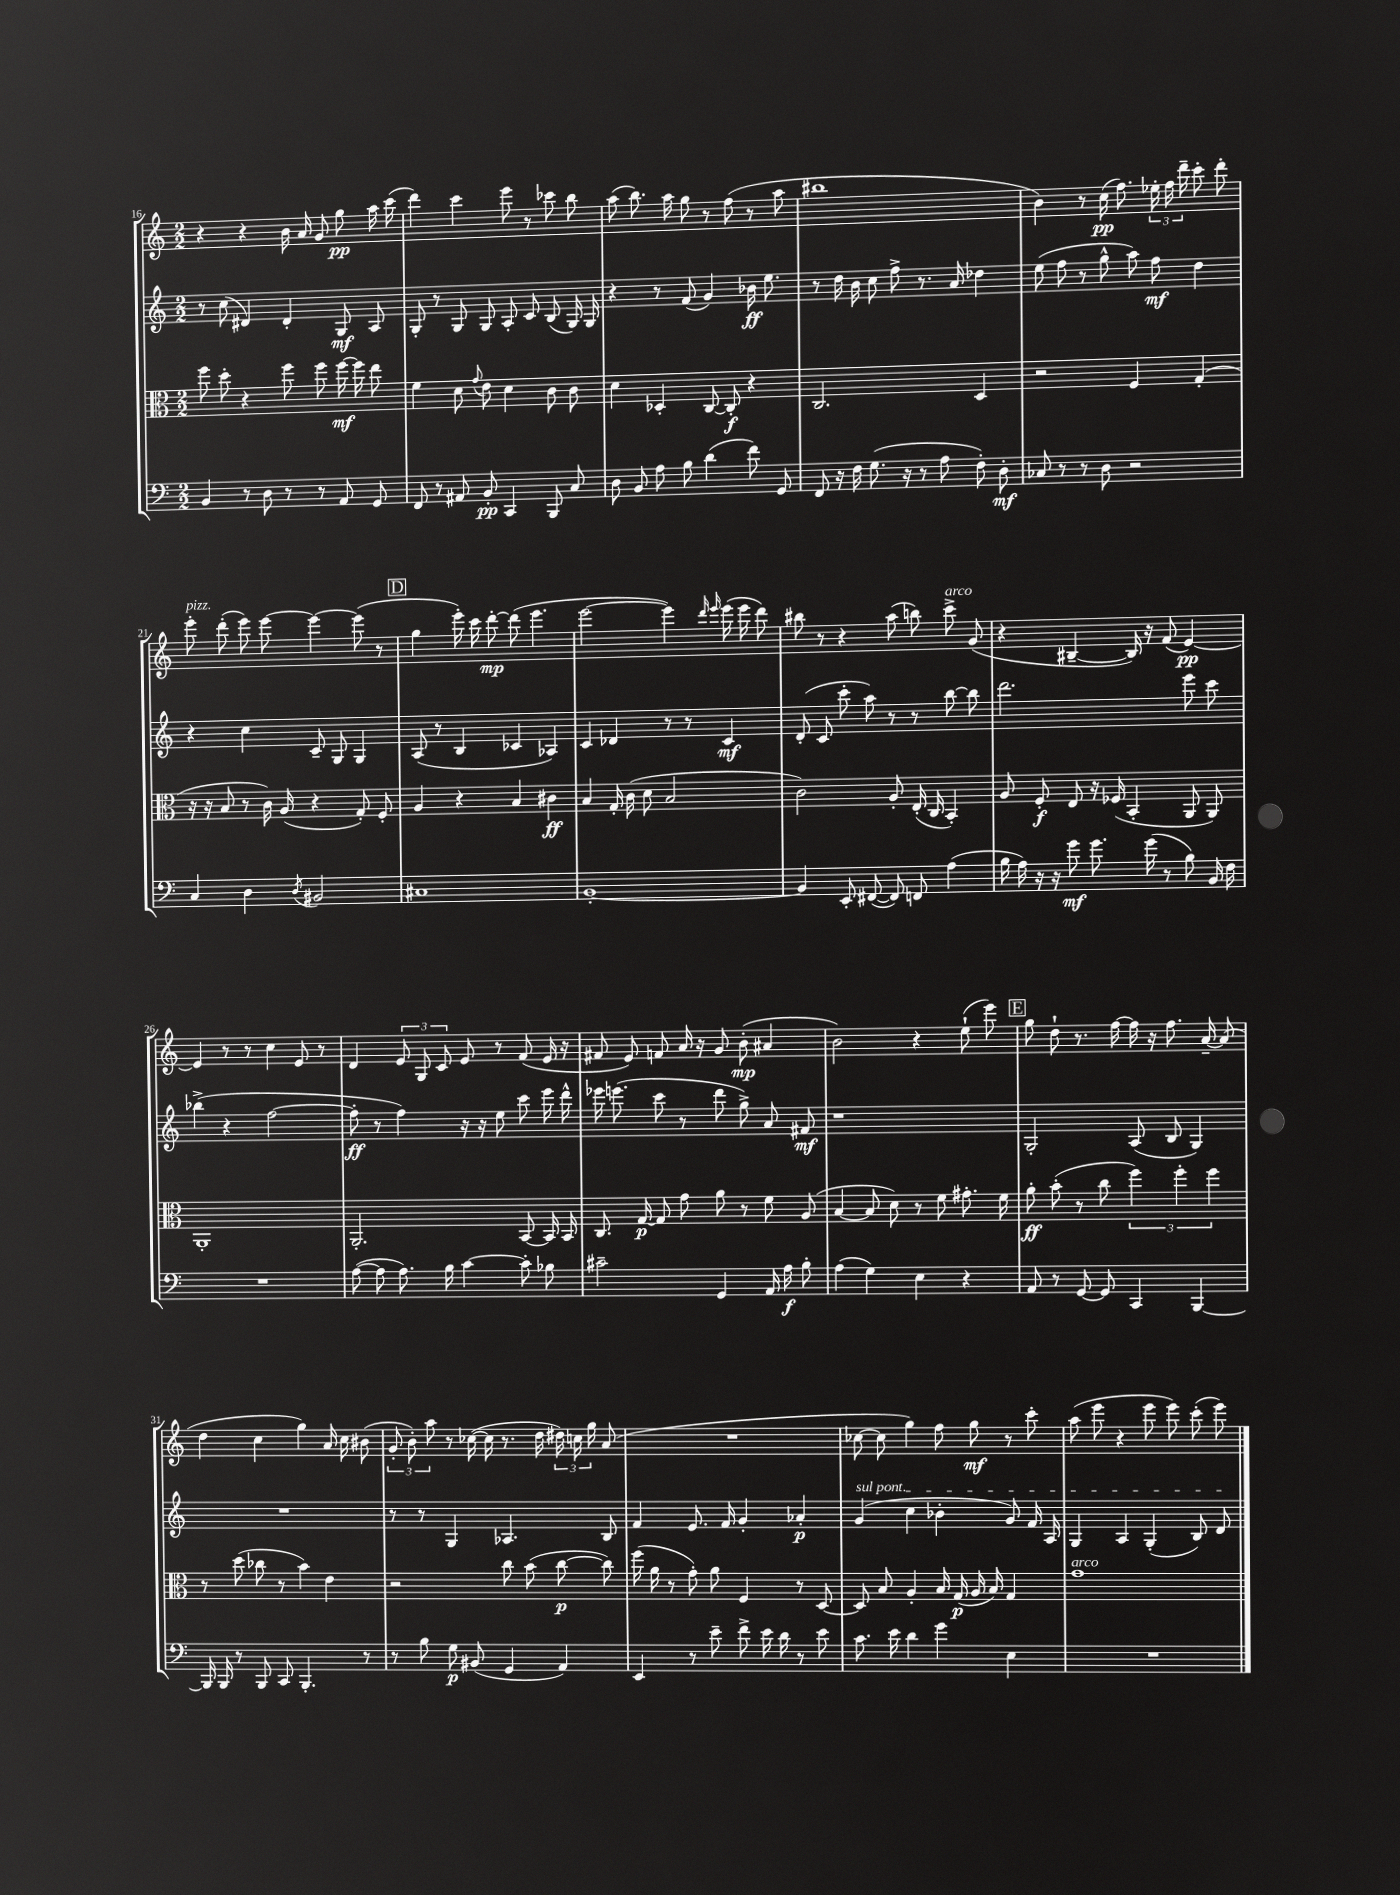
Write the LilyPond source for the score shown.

<<
\new StaffGroup <<
\new Staff = "s0" {
    \clef treble \key c \major \numericTimeSignature \time 2/2
    \autoBeamOff r4 r4 b'16 a'16 g'8 g''8\pp a''16 c'''16( |
    d'''4) c'''4 e'''8 r8 ces'''8 b''8 |
    a''8( b''8.) a''16 g''8 r8 f''8( r8 a''8 |
    bis''1 |
    b'4) r8 c''16\pp( f''8.) \tuplet 3/2 { ees''16-. f''16 d'''16-- } c'''8-. d'''8-. |
    e'''8-.^\markup { \italic "pizz." } d'''8-.( e'''8) e'''8~ e'''4~ e'''8( r8 |
    \mark \markup { \box "D" } g''4 e'''16-.) c'''16 d'''8~-.\mp d'''8( e'''4. |
    e'''2~ e'''4) \grace { d'''16 e'''16 } e'''16( e'''16 d'''8) |
    bis''8 r8 r4 a''8( b''8) c'''8->^\markup { \italic "arco" } g'8( |
    r4 bis4~-- bis16) r16 f'8( e'4~\pp) |
    e'4 r8 r8 c''4 e'8 r8 |
    d'4 \tuplet 3/2 { e'8 g8 c'8 } e'8 r8 f'8( e'16 r16 |
    fis'8 e'8) f'8 a'16 r16 g'8 b'8-.\mp( ais'4 |
    b'2) r4 e''8-!( e'''8) |
    \mark \markup { \box "E" } g''8 d''8-! r8. f''16~ f''16 r16 f''8. a'16~-- a'8( |
    d''4 c''4 g''4) a'16 c''16 bis'8( |
    \tuplet 3/2 { g'8-. b'8-.) a''8 } r8 ces''16~( ces''16 r8. d''16 \tuplet 3/2 { dis''16) c''16 g''16 } a'8( |
    R1 |
    ces''8~ ces''8 g''4) f''8 g''8\mf r8 c'''8-. |
    a''8( e'''8 r4 e'''8 e'''8) c'''8-.( e'''8) \bar "|." |
}
\new Staff = "s1" {
    \clef treble \key c \major \numericTimeSignature \time 2/2
    \autoBeamOff r8 c''8( dis'4) dis'4-. g8\mf a8 |
    g8-. r8 g8 g8 a8-. c'8 b8( g16) g16 |
    r4 r8 f'8( g'4) bes'16\ff e''8. |
    r8 d''16 b'16 c''8 f''8-> r8. a'16 des''4 |
    e''8( f''8 r8 g''8-^ a''8) f''8\mf d''4 |
    r4 c''4 c'8-- g8 g4 |
    \mark \markup { \box "D" } a8( r8 b4 ces'4 aes4) |
    c'4 des'4 r8 r8 c'4\mf |
    d'8-.( c'8 c'''8-. a''8) r8 r8 b''8~ b''8 |
    d'''2. e'''8 c'''8 |
    bes''4->( r4 f''2~ |
    f''8-.\ff r8 f''4) r16 r16 e''8 c'''8 e'''16 d'''16-^ |
    ees'''16 e'''8.( c'''8 r8 d'''8 g''8->) a'8 fis'8\mf |
    r1 |
    \mark \markup { \box "E" } g2-. a8( b8 g4) |
    R1 |
    r8 r8 g4 aes4. b8 |
    f'4 e'8. f'16 g'4-. aes'4-.\p |
    \once \override TextSpanner.bound-details.left.text = \markup { \italic "sul pont." } g'4\startTextSpan( c''4 bes'4-. g'8) f'16 a16 |
    g4 a4 g4-.( b8) d'8\stopTextSpan \bar "|." |
}
\new Staff = "s2" {
    \clef alto \key c \major \numericTimeSignature \time 2/2
    \autoBeamOff f''8 d''8-. r4 f''8 f''8 f''16~\mf f''16 e''8 |
    f'4 d'8 \appoggiatura { g'8 } e'8 d'4 c'8 c'8 |
    d'4 des4-. c8~ c8-.\f r4 |
    c2. d4 |
    r2 f4 g4-.( |
    r16 r16 b8 r8 c'16) a16( r4 g8-.) f8-. |
    \mark \markup { \box "D" } a4 r4 b4 cis'4\ff |
    b4 g16-. c'16( d'8 b2 |
    c'2) a8-. e16-.( c16 b,4-.) |
    a8 f8-.\f e8 r16 fes16( b,4-. a,8 a,8) |
    a,1-. |
    a,2.-. b,8~ b,16 b,16 |
    c8. g16~\p g8 g'8 a'8 r8 f'8 a8( |
    b4~ b8 d'8) r8 f'8 gis'8.-. f'16 |
    \mark \markup { \box "E" } a'8-.\ff b'8-.( r8 c''8 \tuplet 3/2 { f''4) f''4-. f''4 } |
    r8 d''8( ces''8 r8 b'4) e'4 |
    r2 c''8 b'8( c''8~\p c''8) |
    f''16( a'16 r8 g'8-.) a'8 f4 r8 d8~ |
    d8 b8 a4-. b16 g16\p( a16 b16) g4 |
    g'1^\markup { \italic "arco" } \bar "|." |
}
\new Staff = "s3" {
    \clef bass \key c \major \numericTimeSignature \time 2/2
    \autoBeamOff b,4 r8 d8 r8 r8 a,8 g,8 |
    f,8 r8 ais,8 b,8-.\pp c,4 b,,8 c8 |
    d8 b,8 a8 b8 d'4( f'8) g,8 |
    f,8 r16 f16 g8.( r16 r8 a8 f8-.) d8-.\mf |
    ces8 r8 r8 d8 r2 |
    c4 d4 \acciaccatura { d8 } bis,2 |
    \mark \markup { \box "D" } cis1 |
    b,1~-. |
    b,4 e,8-. fis,8~( fis,8) f,8 a4( |
    b16 a16) r16 r16 g'8\mf g'8. g'16( r8 b8) b,16 f16 |
    R1 |
    a8~( a8 a8.) b16 c'4~ c'8-. bes8 |
    cis'2-- g,4 a,16 a16\f b8-. |
    a4( g4) e4 r4 |
    \mark \markup { \box "E" } a,8 r8 g,8~ g,8 c,4 b,,4~ |
    b,,16 b,,16 r8 b,,8 c,8 b,,4.-. r8 |
    r8 b8 g8\p bis,8( g,4 a,4) |
    e,4 r8 e'8-- f'8-> e'16 d'16 r8 e'8 |
    c'8. e'16 d'4 g'4 e4 |
    R1 \bar "|." |
}
>>
>>
\layout { \context { \Score currentBarNumber = #16 } }
